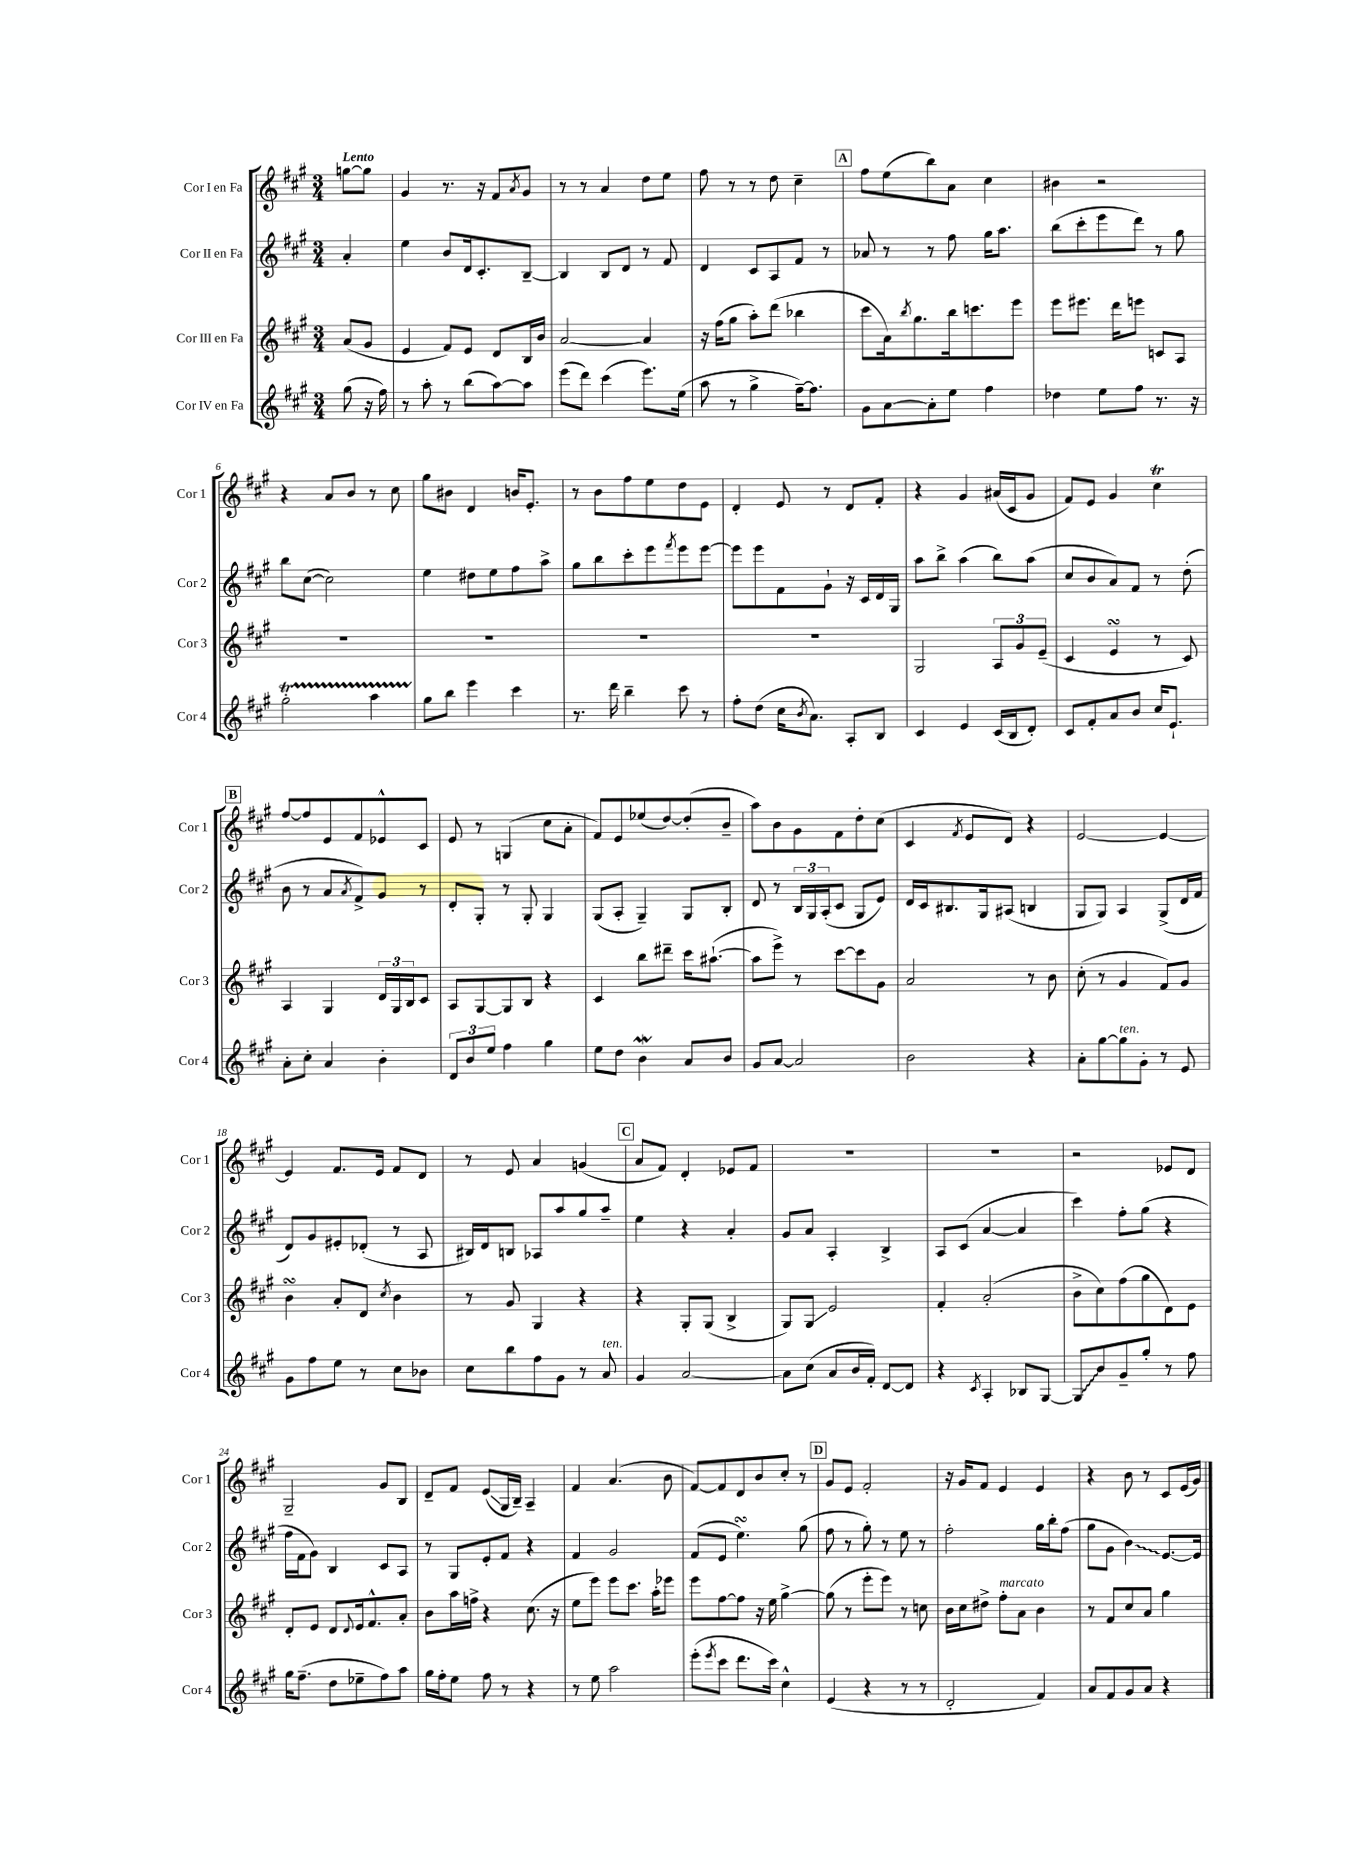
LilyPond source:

<<
\new StaffGroup <<
\new Staff = "s0" \with { instrumentName = "Cor I en Fa" shortInstrumentName = "Cor 1" } {
    \clef treble \key a \major \numericTimeSignature \time 3/4 \partial 4 \tempo "Lento"
    g''8~ g''8 |
    gis'4 r8. r16 fis'8 \acciaccatura { a'8 } gis'8 |
    r8 r8 a'4 d''8 e''8 |
    fis''8 r8 r8 d''8 cis''4-- |
    \mark \markup { \box "A" } fis''8 e''8( b''8) a'8 cis''4 |
    bis'4 r2 |
    r4 a'8 b'8 r8 cis''8 |
    gis''8 bis'8 d'4 b'16 e'8.-. |
    r8 b'8 fis''8 e''8 d''8 e'8 |
    d'4-. e'8 r8 d'8 fis'8-. |
    r4 gis'4 ais'16( cis'16 gis'8 |
    fis'8) e'8 gis'4 cis''4\trill |
    \mark \markup { \box "B" } fis''8~ fis''8 e'8 fis'8 ees'8-^ cis'8 |
    e'8 r8 g4( cis''8 a'8-. |
    fis'8) e'8 ees''8( d''8~) d''8-.( b'8-- |
    a''8) b'8 gis'8 fis'8 d''8-. cis''8( |
    cis'4 \acciaccatura { fis'8 } e'8 d'8) r4 |
    e'2~ e'4~ |
    e'4 fis'8. e'16 fis'8 d'8 |
    r8 e'8 a'4 g'4( |
    \mark \markup { \box "C" } a'8 fis'8) d'4-. ees'8 fis'8 |
    R2. |
    R2. |
    r2 ees'8 d'8 |
    gis2-- gis'8 b8 |
    d'8-- fis'8 e'8\glissando( gis16 b16--) a4-- |
    fis'4 a'4.( b'8 |
    fis'8~) fis'8 d'8 b'8 cis''8-. r8 |
    \mark \markup { \box "D" } gis'8 e'8 fis'2-. |
    r16 gis'16 fis'8 e'4 e'4 |
    r4 b'8 r8 cis'8 e'16( gis'16) \bar "|." |
}
\new Staff = "s1" \with { instrumentName = "Cor II en Fa" shortInstrumentName = "Cor 2" } {
    \clef treble \key a \major \numericTimeSignature \time 3/4 \partial 4
    a'4-. |
    e''4 b'8 d'16 cis'8.-. b8~-- |
    b4 b8 d'8 r8 fis'8 |
    d'4 cis'8 a8 fis'8 r8 |
    \mark \markup { \box "A" } aes'8 r8 r8 fis''8 gis''16 a''8. |
    b''8( cis'''8-. e'''8 d'''8) r8 gis''8 |
    b''8 cis''8~( cis''2) |
    e''4 dis''8 e''8 fis''8 a''8-> |
    gis''8 b''8 cis'''8-. e'''8 \acciaccatura { fis'''8 } e'''8 e'''8~ |
    e'''8 e'''8 fis'8 gis'8-! r16 cis'16 d'16 gis16 |
    a''8 b''8-> a''4( b''8) a''8( |
    cis''8 b'8 a'8) fis'8 r8 d''8-.( |
    \mark \markup { \box "B" } b'8 r8 a'8 \acciaccatura { a'8 } fis'8->) gis'8 r8 |
    d'8-. gis8-. r8 gis8-. gis4 |
    gis8( a8-. gis4--) gis8 b8-. |
    d'8 r8 \tuplet 3/2 { b16 gis16 a16-.( } cis'8 gis8 e'8) |
    d'16 cis'16 bis8. gis16 ais8( b4 |
    gis8 gis8) a4 gis8->( d'16 fis'16 |
    d'8) gis'8 eis'8-. des'8-.( r8 a8 |
    bis16) d'16 b8 aes8 a''8 gis''8 a''8-- |
    \mark \markup { \box "C" } e''4 r4 a'4-. |
    gis'8 a'8 a4-. b4-> |
    a8 cis'8( a'4~ a'4 |
    cis'''4) fis''8-. gis''8( r4 |
    fis''16 fis'16 gis'8) b4 cis'8 a8 |
    r8 gis8 e'8-. fis'8 r4 |
    fis'4 gis'2 |
    fis'8( e'8 e''4.\turn) gis''8( |
    \mark \markup { \box "D" } fis''8 r8 gis''8-.) r8 e''8 r8 |
    fis''2-. gis''16 b''16-. fis''8( |
    gis''8 gis'8 \once \override Glissando.style = #'zigzag b'4\glissando) e'8.~ e'16 \bar "|." |
}
\new Staff = "s2" \with { instrumentName = "Cor III en Fa" shortInstrumentName = "Cor 3" } {
    \clef treble \key a \major \numericTimeSignature \time 3/4 \partial 4
    a'8( gis'8 |
    e'4 fis'8) e'8 d'8 b16 b'16 |
    a'2~ a'4 |
    r16 fis''16( gis''8 a''8-.) d'''8( bes''4 |
    \mark \markup { \box "A" } cis'''8 a'16) \acciaccatura { b''8 } gis''8. b''16 c'''8. e'''8 |
    e'''8 eis'''8. d'''16 e'''8 c'8 a8 |
    R2. |
    R2. |
    R2. |
    R2. |
    gis2 \tuplet 3/2 { a8 gis'8 e'8--( } |
    cis'4 e'4\turn r8 cis'8) |
    \mark \markup { \box "B" } a4 gis4 \tuplet 3/2 { d'16 gis16 b16 } cis'8 |
    a8 gis8~ gis8 b8 r4 |
    cis'4 b''8 dis'''8-- cis'''16 ais''8.~-!( |
    ais''8 e'''8->) r8 cis'''8~ cis'''8 gis'8 |
    a'2 r8 b'8 |
    cis''8-.( r8 gis'4 fis'8) gis'8 |
    b'4\turn a'8-. d'8 \acciaccatura { cis''8 } b'4 |
    r8 gis'8 gis4 r4 |
    \mark \markup { \box "C" } r4 gis8-. gis8( b4-> |
    gis8) gis8\glissando e'2 |
    fis'4-. a'2-.( |
    b'8-> cis''8) fis''8( gis''8 d'8) e'8 |
    d'8-. e'8 d'8 \appoggiatura { d'8 } e'16 fis'8.-^ a'8-. |
    b'8 a''16 f''16-> r4 cis''8.( r16 |
    e''8 e'''8) e'''8 cis'''8. a''16-. ees'''8 |
    e'''8 fis''8~ fis''8 r16 e''16 gis''4~-> |
    \mark \markup { \box "D" } gis''8( r8 e'''8-. e'''8) r8 c''8 |
    b'16 cis''16 dis''8-> fis''8-.^\markup { \italic "marcato" } a'8 b'4 |
    r8 fis'8 cis''8 a'8 gis''4 \bar "|." |
}
\new Staff = "s3" \with { instrumentName = "Cor IV en Fa" shortInstrumentName = "Cor 4" } {
    \clef treble \key a \major \numericTimeSignature \time 3/4 \partial 4
    gis''8( r16 fis''16) |
    r8 a''8-. r8 b''8( a''8~) a''8 |
    e'''8( d'''8) cis'''4( e'''8.) e''16( |
    a''8 r8 gis''4-> fis''16~--) fis''8. |
    \mark \markup { \box "A" } gis'8 a'8~ a'8-. e''8 fis''4 |
    des''4 e''8 fis''8 r8. r16 |
    gis''2-.\startTrillSpan a''4 |
    gis''8\stopTrillSpan b''8 e'''4 cis'''4 |
    r8. d'''16 b''4-- cis'''8 r8 |
    fis''8-. d''8( cis''16 \acciaccatura { b'8 } a'8.) a8-. b8 |
    cis'4 e'4 cis'16( b16 d'8-.) |
    cis'8 fis'8-. a'8 b'8 cis''16 e'8.-! |
    \mark \markup { \box "B" } a'8-. cis''8-. a'4 b'4-. |
    \tuplet 3/2 { d'8 b'8 e''8 } fis''4 gis''4 |
    e''8 d''8 b'4\mordent a'8 b'8 |
    gis'8 a'8~ a'2 |
    b'2 r4 |
    a'8-. gis''8~ gis''8^\markup { \italic "ten." } gis'8-. r8 e'8 |
    gis'8 fis''8 e''8 r8 cis''8 bes'8 |
    cis''8 b''8 fis''8 gis'8 r8 a'8^\markup { \italic "ten." } |
    \mark \markup { \box "C" } gis'4 a'2~ |
    a'8 cis''8( a'8 b'16 fis'16-.) d'8~ d'8 |
    r4 \acciaccatura { cis'8 } a4-. bes8 gis8~ |
    \once \override Glissando.style = #'zigzag gis8\glissando b'8 gis'8-- gis''8-. r8 fis''8 |
    gis''16 fis''8.--( d''8 ees''8-- fis''8) a''8 |
    gis''16 fis''16-. e''8 fis''8 r8 r4 |
    r8 e''8 a''2 |
    e'''8-.( \acciaccatura { e'''8 } cis'''8 d'''8. cis'''16) cis''4-^ |
    \mark \markup { \box "D" } e'4( r4 r8 r8 |
    d'2-. fis'4) |
    a'8 fis'8 gis'8 a'8 r4 \bar "|." |
}
>>
>>
